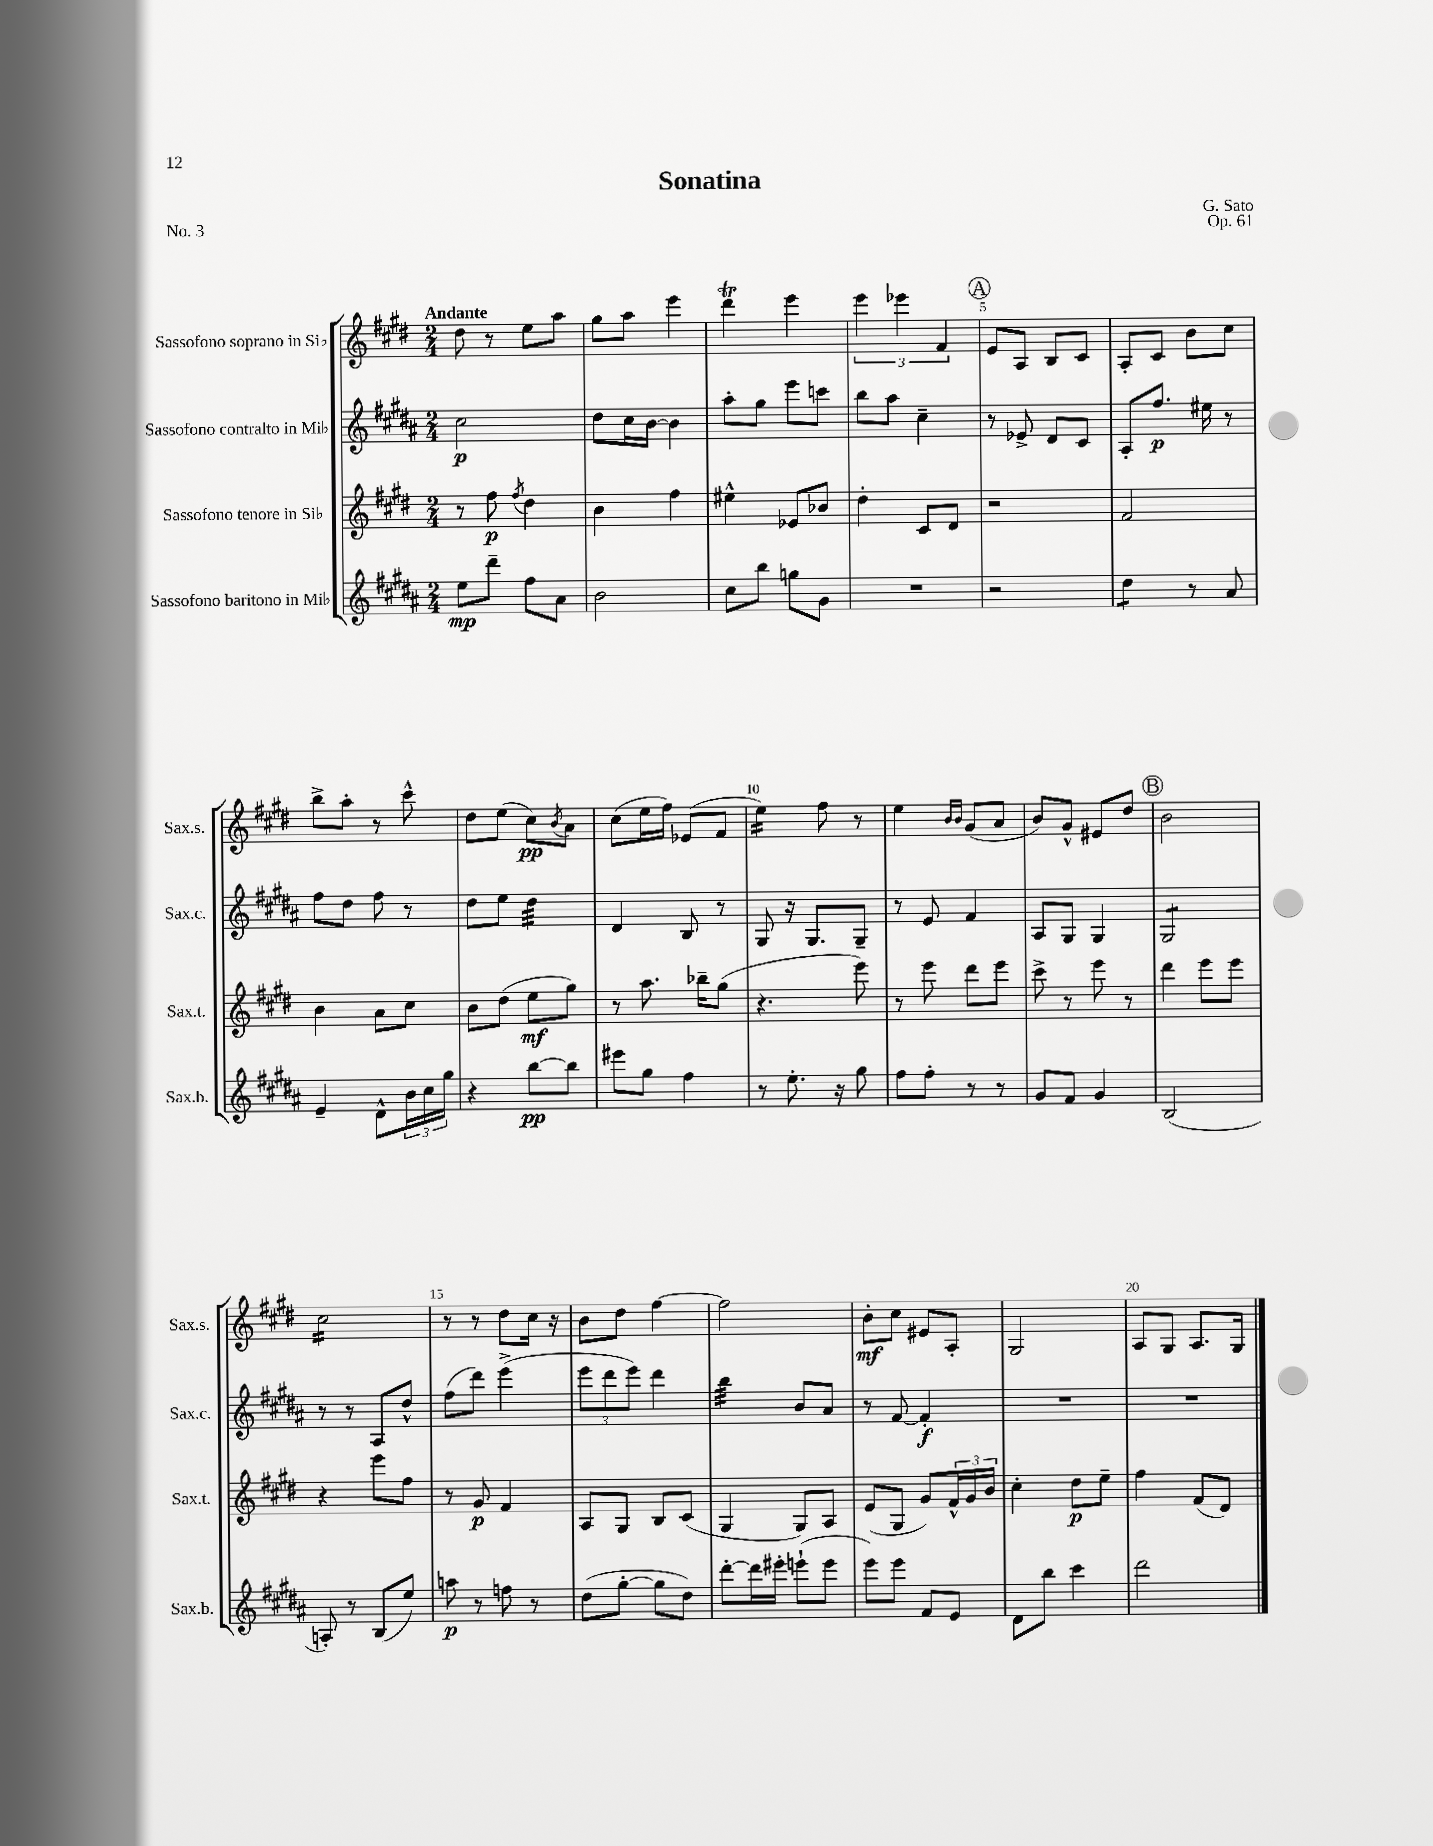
\header { title = "Sonatina" composer = "G. Sato" opus = "Op. 61" piece = "No. 3" }
<<
\new StaffGroup <<
\new Staff = "s0" \with { instrumentName = "Sassofono soprano in Sib" shortInstrumentName = "Sax.s." } {
    \clef treble \key e \major \numericTimeSignature \time 2/4 \tempo "Andante"
    dis''8 r8 e''8 a''8 |
    gis''8 a''8 e'''4 |
    dis'''4\trill e'''4 |
    \tuplet 3/2 { e'''4 ees'''4 fis'4 } |
    \mark \markup { \circle "A" } e'8 a8 b8 cis'8 |
    a8-. cis'8 b'8 cis''8 |
    b''8-> a''8-. r8 cis'''8-^ |
    dis''8 e''8( cis''8\pp) \acciaccatura { b'8 } a'8 |
    cis''8( e''16 fis''16) ees'8( fis'8 |
    e''4:16) fis''8 r8 |
    e''4 \grace { b'16 b'16 } gis'8( a'8 |
    b'8) gis'8-^ eis'8 dis''8 |
    \mark \markup { \circle "B" } b'2 |
    cis''2:16 |
    r8 r8 dis''8 cis''16 r16 |
    b'8 dis''8 fis''4~ |
    fis''2 |
    b'8-.\mf cis''8 eis'8 a8-. |
    gis2 |
    a8 gis8 a8. gis16 \bar "|." |
}
\new Staff = "s1" \with { instrumentName = "Sassofono contralto in Mib" shortInstrumentName = "Sax.c." } {
    \clef treble \key b \major \numericTimeSignature \time 2/4
    cis''2\p |
    dis''8 cis''16 b'16~ b'4 |
    ais''8-. gis''8 e'''8 c'''8 |
    b''8 ais''8 cis''4-- |
    \mark \markup { \circle "A" } r8 ees'8-> dis'8 cis'8 |
    ais8-. fis''8.\p eis''16 r8 |
    fis''8 dis''8 fis''8 r8 |
    dis''8 e''8 dis''4:32 |
    dis'4 b8 r8 |
    gis8 r16 gis8. gis8-- |
    r8 e'8 fis'4 |
    ais8 gis8 gis4 |
    \mark \markup { \circle "B" } gis2:8 |
    r8 r8 ais8 dis''8-^ |
    fis''8( dis'''8) e'''4->( |
    \tuplet 3/2 { e'''8 dis'''8 e'''8) } dis'''4 |
    b''4:32 b'8 ais'8 |
    r8 fis'8~ fis'4-.\f |
    R2 |
    R2 \bar "|." |
}
\new Staff = "s2" \with { instrumentName = "Sassofono tenore in Sib" shortInstrumentName = "Sax.t." } {
    \clef treble \key e \major \numericTimeSignature \time 2/4
    r8 fis''8\p \acciaccatura { fis''8 } dis''4 |
    b'4 fis''4 |
    eis''4-^ ees'8 bes'8 |
    dis''4-. cis'8 dis'8 |
    \mark \markup { \circle "A" } r2 |
    fis'2 |
    b'4 a'8 cis''8 |
    b'8 dis''8( e''8\mf gis''8) |
    r8 a''8. bes''16-- gis''8( |
    r4. e'''8) |
    r8 e'''8 dis'''8 e'''8 |
    cis'''8-> r8 e'''8 r8 |
    \mark \markup { \circle "B" } dis'''4 e'''8 e'''8 |
    r4 e'''8 fis''8 |
    r8 gis'8\p fis'4 |
    a8 gis8 b8 cis'8( |
    gis4 gis8) a8 |
    e'8( gis8 gis'8) \tuplet 3/2 { fis'16-^ gis'16 b'16 } |
    cis''4-. dis''8\p e''8-- |
    fis''4 fis'8( dis'8) \bar "|." |
}
\new Staff = "s3" \with { instrumentName = "Sassofono baritono in Mib" shortInstrumentName = "Sax.b." } {
    \clef treble \key b \major \numericTimeSignature \time 2/4
    e''8\mp dis'''8-- fis''8 ais'8 |
    b'2 |
    cis''8 b''8 g''8 gis'8 |
    R2 |
    \mark \markup { \circle "A" } r2 |
    dis''4:8 r8 ais'8 |
    e'4-- dis'8-^ \tuplet 3/2 { b'16 cis''16 gis''16 } |
    r4 b''8~\pp b''8 |
    eis'''8 gis''8 fis''4 |
    r8 e''8.-. r16 gis''8 |
    fis''8 fis''8-. r8 r8 |
    gis'8 fis'8 gis'4 |
    \mark \markup { \circle "B" } b2( |
    a8-.) r8 b8( e''8) |
    a''8\p r8 f''8 r8 |
    dis''8( gis''8~-. gis''8 dis''8) |
    dis'''8~-. dis'''16 eis'''16-. e'''8-!( e'''8 |
    e'''8) e'''8 fis'8 e'8 |
    dis'8 b''8 cis'''4 |
    dis'''2 \bar "|." |
}
>>
>>
\layout { \context { \Score \override BarNumber.break-visibility = ##(#f #t #t) barNumberVisibility = #(every-nth-bar-number-visible 5) } }
